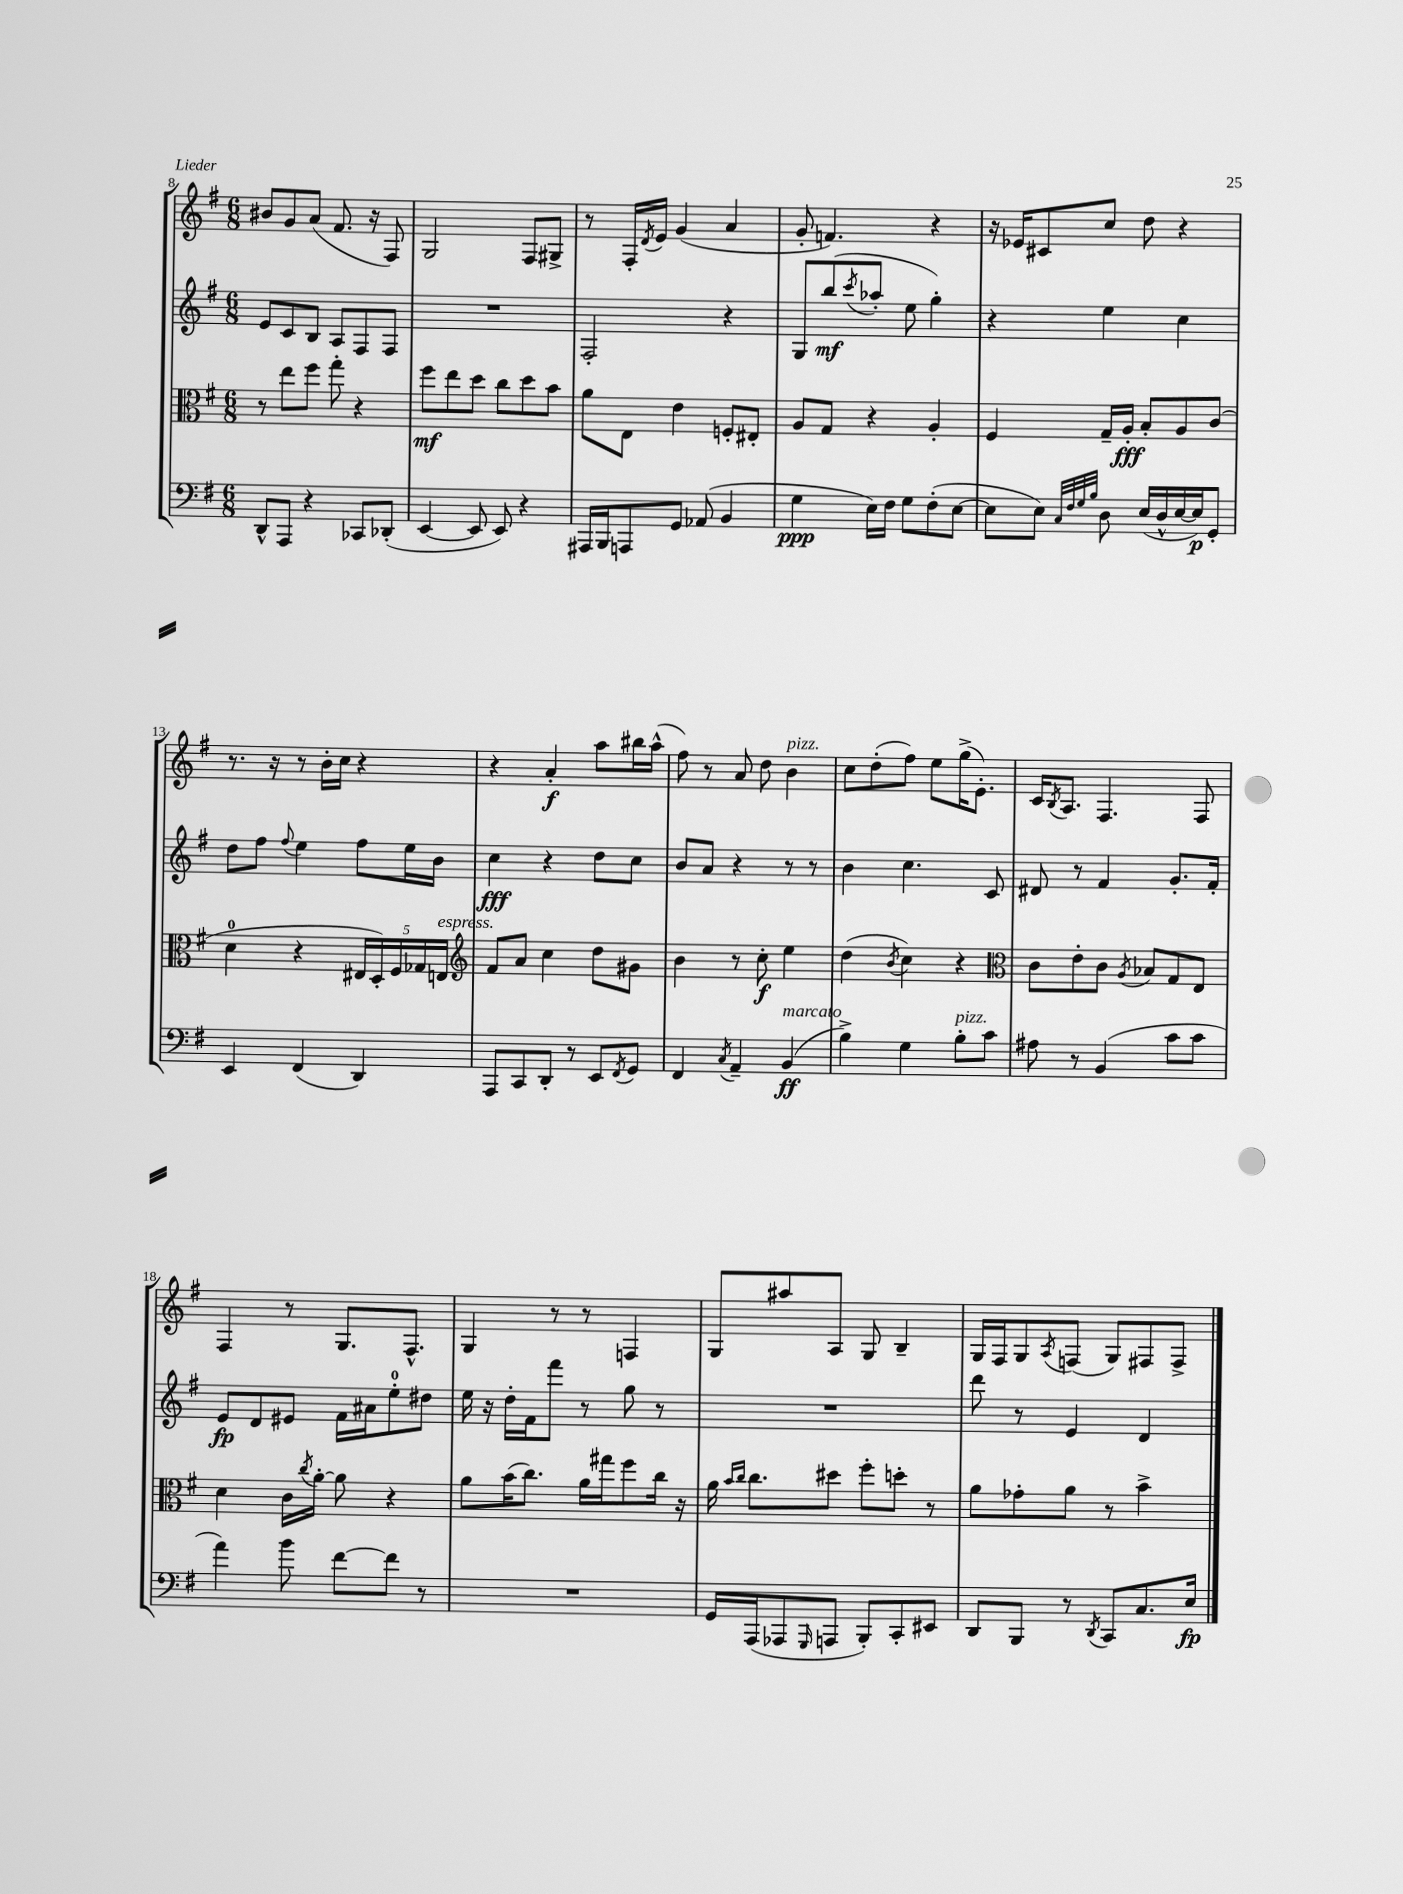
<<
\new StaffGroup <<
\new Staff = "s0" {
    \clef treble \key g \major \numericTimeSignature \time 6/8
    bis'8 g'8 a'8( fis'8. r16 fis8) |
    g2 fis8 gis8-> |
    r8 fis16-. \acciaccatura { d'8 } e'16 g'4( a'4 |
    g'8-. f'4.) r4 |
    r16 ees'16 cis'8 c''8 d''8 r4 |
    r8. r16 r8 b'16-. c''16 r4 |
    r4 a'4-.\f a''8 bis''16 a''16-^( |
    fis''8) r8 a'8 d''8 b'4^\markup { \italic "pizz." } |
    c''8 d''8-.( fis''8) e''8 g''16->( e'8.-.) |
    c'16 \acciaccatura { b8 } a8. fis4. fis8 |
    fis4 r8 g8. fis8.-^ |
    g4 r8 r8 f4 |
    g8 ais''8 a8 g8 b4-- |
    g16 fis16 g8 \acciaccatura { a8 } f8( g8) fis8 fis8-> \bar "|." |
}
\new Staff = "s1" {
    \clef treble \key g \major \numericTimeSignature \time 6/8
    e'8 c'8 b8 a8 fis8 fis8 |
    R2. |
    fis2-. r4 |
    g8 b''8\mf( \acciaccatura { c'''8 } aes''8-. e''8 g''4-.) |
    r4 e''4 c''4 |
    d''8 fis''8 \appoggiatura { fis''8 } e''4 fis''8 e''16 b'16 |
    c''4\fff r4 d''8 c''8 |
    b'8 a'8 r4 r8 r8 |
    b'4 c''4. c'8 |
    dis'8 r8 fis'4 g'8.-. fis'16-. |
    e'8\fp d'8 eis'8 fis'16 ais'16 e''8-0-. dis''8 |
    e''16 r16 d''16-. fis'16 fis'''8 r8 g''8 r8 |
    R2. |
    d'''8 r8 e'4 d'4 \bar "|." |
}
\new Staff = "s2" {
    \clef alto \key g \major \numericTimeSignature \time 6/8
    r8 e''8 fis''8 g''8-. r4 |
    fis''8\mf e''8 d''8 c''8 d''8 b'8 |
    a'8 e8 e'4 f8-. eis8-. |
    a8 g8 r4 a4-. |
    fis4 g16-- a16-.\fff b8-. a8 c'8( |
    d'4-0 r4 \tuplet 5/4 { eis16 d16-.) fis16 ges16 e16^\markup { \italic "espress." } } |
    \clef treble fis'8 a'8 c''4 d''8 gis'8 |
    b'4 r8 c''8-.\f e''4 |
    d''4( \acciaccatura { b'8 } c''4) r4 |
    \clef alto c'8 e'8-. c'8 \acciaccatura { a8 } bes8 g8 e8 |
    d'4 c'16 \acciaccatura { c''8 } a'16~-. a'8 r4 |
    a'8 b'16( c''8.) a'16 gis''16 fis''8 c''16 r16 |
    a'16 \grace { b'16 c''16 } c''8. dis''8 fis''8-. d''8-. r8 |
    a'8 ges'8-. a'8 r8 b'4-> \bar "|." |
}
\new Staff = "s3" {
    \clef bass \key g \major \numericTimeSignature \time 6/8
    d,8-^ a,,8 r4 ces,8 des,8-.( |
    e,4~ e,8 e,8) r4 |
    ais,,16 b,,16 a,,8 g,8 aes,8( b,4 |
    g4\ppp e16) fis16 g8 fis8-.( e8~ |
    e8 e8) \grace { c32 fis32 g32 b32 } d8 e16( d16-^ e16~ e16\p) g,8-. |
    e,4 fis,4( d,4) |
    a,,8 c,8 d,8-. r8 e,8 \acciaccatura { fis,8 } g,8 |
    fis,4 \acciaccatura { c8 } a,4-- b,4\ff^\markup { \italic "marcato" }( |
    b4->) g4 b8-.^\markup { \italic "pizz." } c'8 |
    ais8 r8 b,4( c'8 c'8 |
    a'4) b'8 fis'8~ fis'8 r8 |
    R2. |
    g,16 a,,16( aes,,8 \grace { g,,16 } a,,8 b,,8-.) c,8-. eis,8 |
    d,8 b,,8 r8 \acciaccatura { d,8 } c,8 c8. e16\fp \bar "|." |
}
>>
>>
\layout { \context { \Score currentBarNumber = #8 } }
